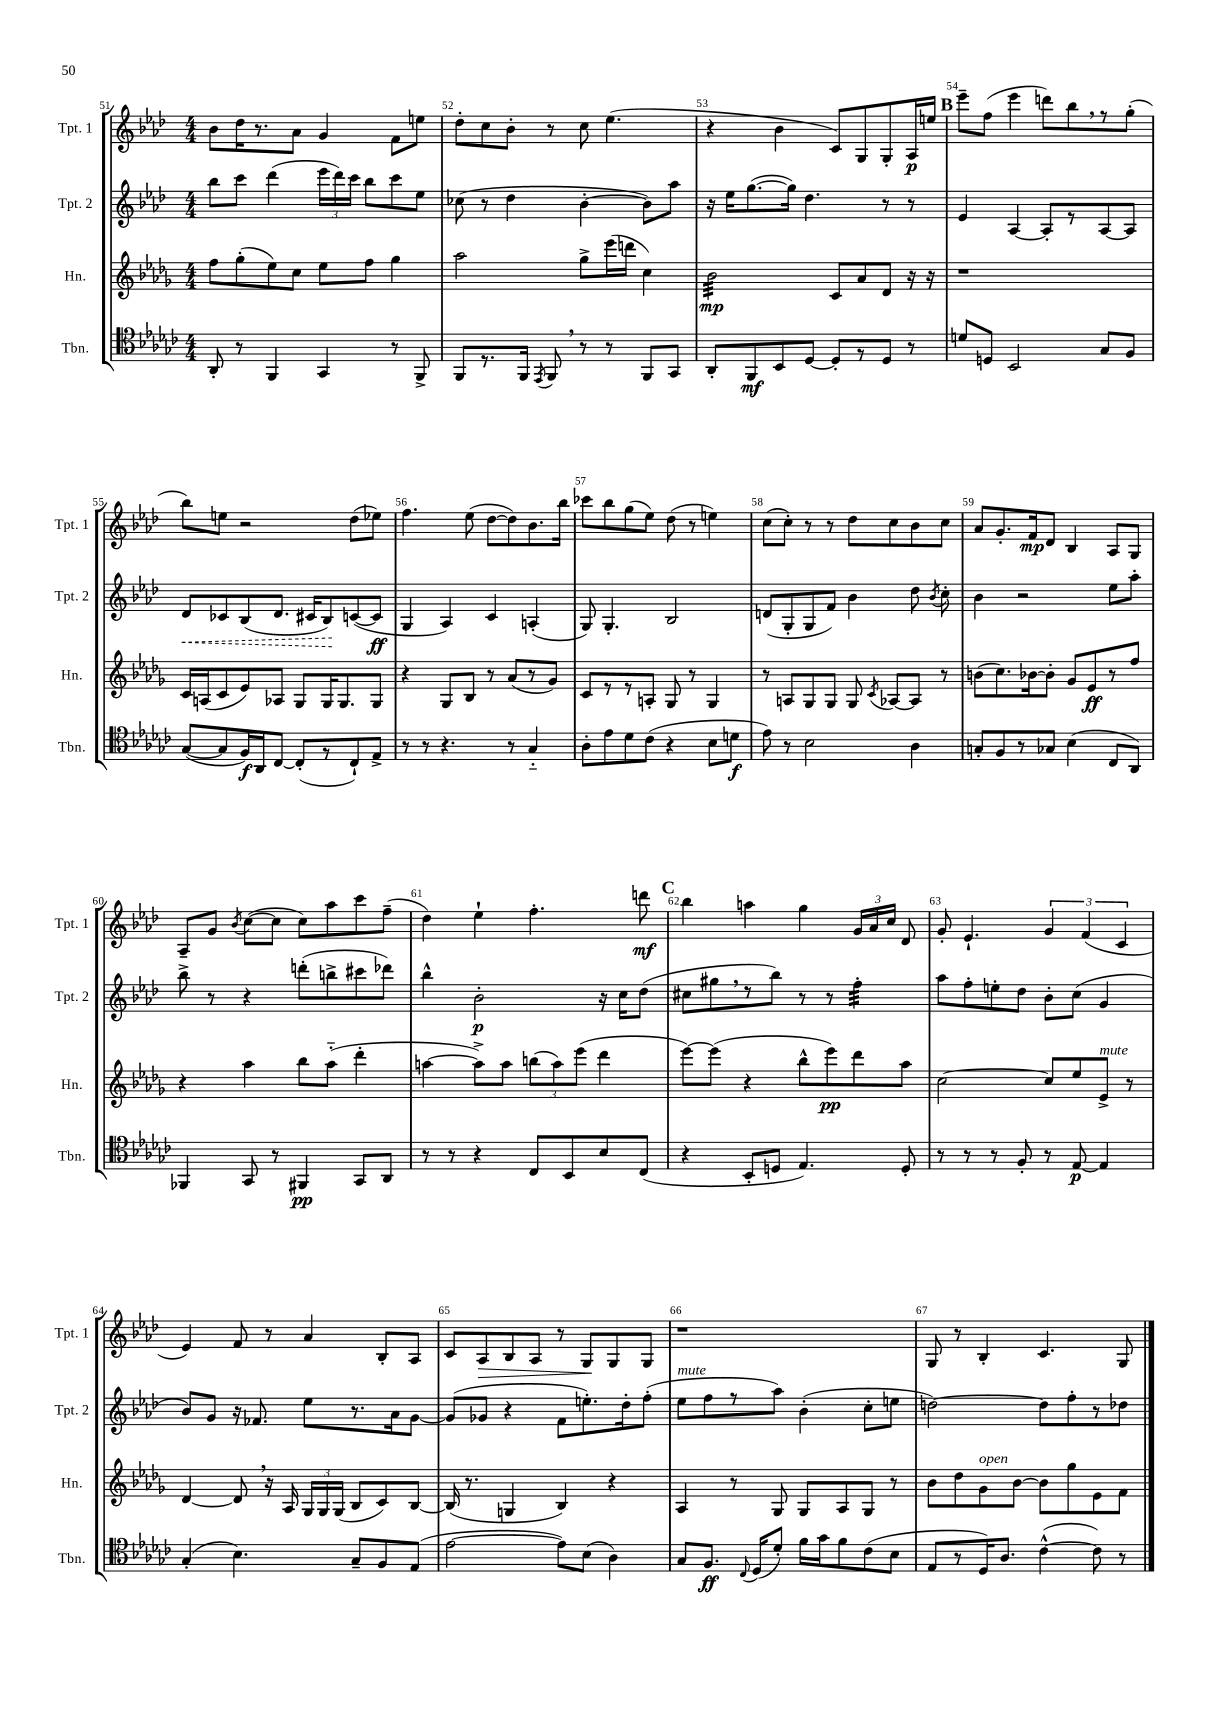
<<
\new StaffGroup <<
\new Staff = "s0" \with { instrumentName = "Tpt. 1" shortInstrumentName = "Tpt. 1" } {
    \clef treble \key aes \major \numericTimeSignature \time 4/4
    \autoBeamOff bes'8[ des''16 r8. aes'8] g'4 f'8[ e''8] |
    des''8[-. c''8 bes'8]-. r8 c''8 ees''4.( |
    r4 bes'4 c'8[) g8 g8-. aes16\p e''16] |
    \mark \markup { \bold "B" } ees'''8[-- f''8]( ees'''4 d'''8[) bes''8 \breathe r8 g''8]-.( |
    bes''8[) e''8] r2 des''8[( ees''8]) |
    f''4. ees''8( des''8[~ des''8) bes'8. bes''16] |
    ces'''8[ bes''8 g''8( ees''8]) des''8( r8 e''4) |
    c''8[( c''8]-.) r8 r8 des''8[ c''8 bes'8 c''8] |
    aes'8[ g'8.-. f'16\mp des'8] bes4 aes8[ g8] |
    aes8[-- g'8] \acciaccatura { bes'8 } c''8[~( c''8] c''8[) aes''8 c'''8 f''8]--( |
    des''4) ees''4-! f''4.-. d'''8\mf |
    \mark \markup { \bold "C" } bes''4 a''4 g''4 \tuplet 3/2 { g'16[ aes'16 c''16] } des'8 |
    g'8-. ees'4.-! \tuplet 3/2 { g'4 f'4( c'4 } |
    ees'4) f'8 r8 aes'4 bes8[-. aes8] |
    c'8[ aes8\> bes8 aes8] r8 g8[\! g8 g8] |
    r1 |
    g8 r8 bes4-. c'4. g8 \bar "|." |
}
\new Staff = "s1" \with { instrumentName = "Tpt. 2" shortInstrumentName = "Tpt. 2" } {
    \clef treble \key aes \major \numericTimeSignature \time 4/4
    \autoBeamOff bes''8[ c'''8] des'''4( \tuplet 3/2 { ees'''16[ des'''16) c'''16] } bes''8[ c'''8 ees''8] |
    ces''8( r8 des''4 bes'4~-. bes'8[) aes''8] |
    r16 ees''16[ g''8.~( g''16]) des''4. r8 r8 |
    \mark \markup { \bold "B" } ees'4 aes4~ aes8[-. r8 aes8~ aes8] |
    \once \override Hairpin.style = #'dashed-line des'8[\< ces'8 bes8( des'8.] cis'16[ bes8\!) c'8~( c'8]\ff |
    g4 aes4) c'4 a4-.( |
    g8) g4.-. bes2 |
    d'8[( g8-. g8 f'8]) bes'4 des''8 \acciaccatura { bes'8 } c''8-. |
    bes'4 r2 ees''8[ aes''8]-. |
    bes''8-> r8 r4 d'''8[-.( b''8-> cis'''8 des'''8]) |
    bes''4-^ bes'2-.\p r16 c''16[ des''8]( |
    \mark \markup { \bold "C" } cis''8[ gis''8 \breathe r8 bes''8]) r8 r8 f''4:32-. |
    aes''8[ f''8-. e''8-. des''8] bes'8[-. c''8]( g'4 |
    bes'8[) g'8] r16 fes'8. ees''8[ r8. aes'16 g'8]~ |
    g'8[( ges'8] r4 f'8[ e''8.-.) des''16-. f''8]-.( |
    ees''8[^\markup { \italic "mute" } f''8 r8 aes''8]) bes'4-.( c''8[-. e''8] |
    d''2~) d''8[ f''8-. r8 des''8] \bar "|." |
}
\new Staff = "s2" \with { instrumentName = "Hn." shortInstrumentName = "Hn." } {
    \clef treble \key des \major \numericTimeSignature \time 4/4
    \autoBeamOff f''8[ ges''8-.( ees''8) c''8] ees''8[ f''8] ges''4 |
    aes''2 ges''8[-> ees'''16( d'''16] c''4) |
    bes'2:32\mp c'8[ aes'8 des'8] r16 r16 |
    \mark \markup { \bold "B" } r1 |
    c'16[ a16( c'8 ees'8) aes8] ges8[ ges16 ges8. ges8] |
    r4 ges8[ bes8] r8 aes'8[( r8 ges'8]) |
    c'8[ r8 r8 a8]-. ges8 r8 ges4 |
    r8 a8[ ges8 ges8] ges8 \acciaccatura { c'8 } aes8[~ aes8] r8 |
    b'8[( c''8.) bes'16~ bes'8]-. ges'8[ ees'8\ff r8 f''8] |
    r4 aes''4 bes''8[ aes''8]-_( des'''4-. |
    a''4~ a''8[->) a''8] \tuplet 3/2 { b''8[( a''8) ees'''8]( } des'''4 |
    \mark \markup { \bold "C" } ees'''8[~) ees'''8]( r4 bes''8[-^ ees'''8\pp) des'''8 aes''8] |
    c''2~ c''8[ ees''8 ees'8]->^\markup { \italic "mute" } r8 |
    des'4~ des'8 \breathe r16 aes16 \tuplet 3/2 { ges16[ ges16 ges16]( } bes8[ c'8) bes8]~ |
    bes16( r8. g4 bes4) r4 |
    aes4 r8 ges8 ges8[ aes8 ges8] r8 |
    bes'8[ des''8 ges'8^\markup { \italic "open" } bes'8]~ bes'8[ ges''8 ees'8 f'8] \bar "|." |
}
\new Staff = "s3" \with { instrumentName = "Tbn." shortInstrumentName = "Tbn." } {
    \clef tenor \key ges \major \numericTimeSignature \time 4/4
    \autoBeamOff aes,8-. r8 f,4 ges,4 r8 f,8-> |
    f,8[ r8. f,16] \acciaccatura { ees,8 } f,8 \breathe r8 r8 f,8[ ges,8] |
    aes,8[-. f,8\mf bes,8 des8]~ des8[-. r8 des8] r8 |
    \mark \markup { \bold "B" } d'8[ d8] bes,2 ges8[ f8] |
    ges8[~( ges8 f16\f) aes,16 ces8]~ ces8[-.( r8 ces8-!) ees8]-> |
    r8 r8 r4. r8 ges4-_ |
    aes8[-. ees'8 des'8 ces'8]( r4 bes8[ d'8]\f |
    ees'8) r8 bes2 aes4 |
    g8[-. f8 r8 ges8] bes4( ces8[ aes,8]) |
    fes,4 ges,8 r8 fis,4\pp ges,8[ aes,8] |
    r8 r8 r4 ces8[ bes,8 bes8 ces8]( |
    \mark \markup { \bold "C" } r4 bes,8[-. d8] ees4.) d8-. |
    r8 r8 r8 f8-. r8 ees8~\p ees4 |
    ges4-.( bes4.) ges8[-- f8 ees8]( |
    ees'2~ ees'8[) bes8]( aes4) |
    ges8[ f8.]\ff \appoggiatura { ces8 } des16[( des'8]-.) f'16[ ges'16 f'8 ces'8( bes8] |
    ees8[ r8 des16) aes8.] ces'4~-^( ces'8) r8 \bar "|." |
}
>>
>>
\layout { \context { \Score currentBarNumber = #51 \override BarNumber.break-visibility = ##(#f #t #t) barNumberVisibility = #all-bar-numbers-visible } }
